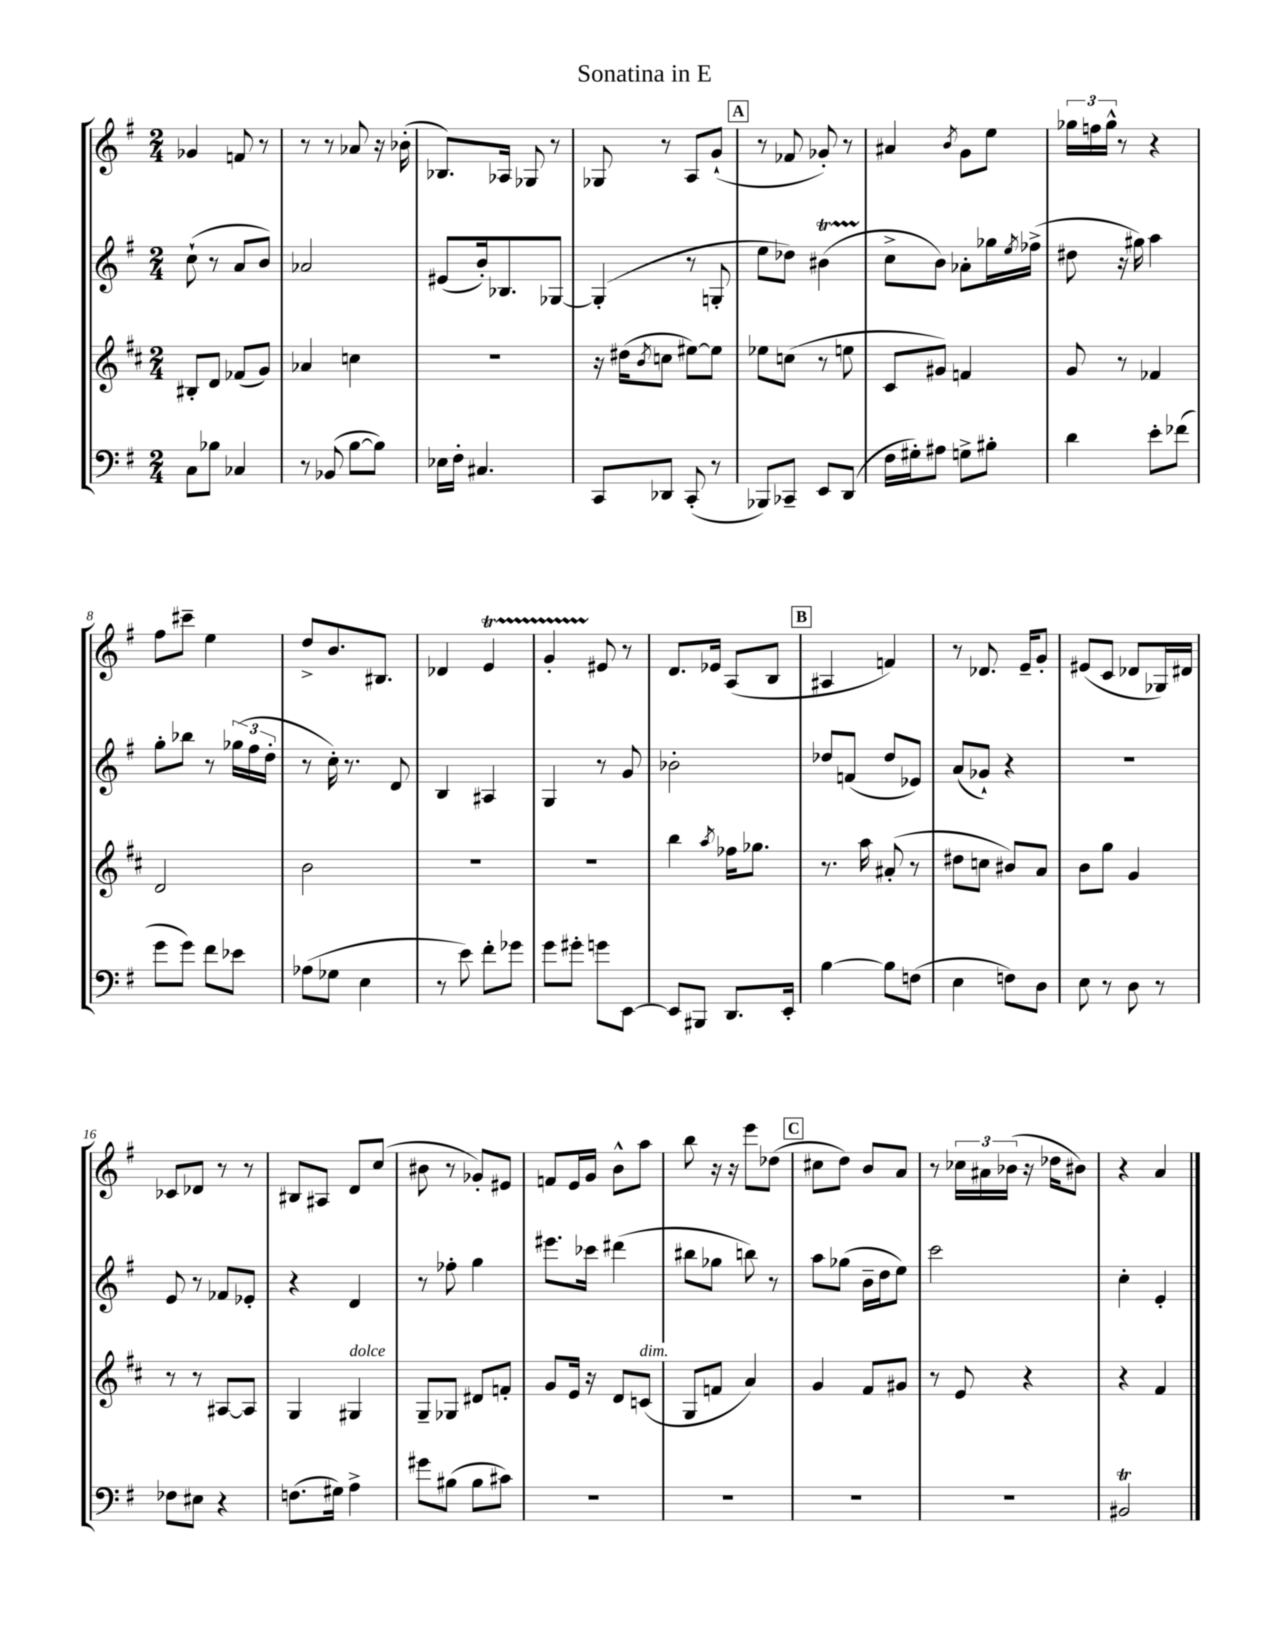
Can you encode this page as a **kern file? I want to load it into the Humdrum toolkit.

**kern	**kern	**kern	**kern
*part4	*part3	*part2	*part1
*staff4	*staff3	*staff2	*staff1
*clefF4	*clefG2	*clefG2	*clefG2
*k[f#]	*k[f#c#]	*k[f#]	*k[f#]
*M2/4	*M2/4	*M2/4	*M2/4
=1	=1	=1	=1
8C\L	8B#X'/L	(8cc`\	4g-X/
8B-X\J	8d/J	8r	.
4C-X/	(8f-X/L	8a/L	8fn/
.	8g/J)	8b/J)	8r
=2	=2	=2	=2
8r	4a-X/	2a-X/	8r
(8BB-X/	.	.	8r
[8B\L	4ccn\	.	8a-X/
8B\J])	.	.	16r
.	.	.	(16b-X'\
=3	=3	=3	=3
16E-X\LL	2r	(8e#X/L	8.B-X/L)
16F#'\JJ	.	.	.
4.C#X/	.	16b'/k)	.
.	.	8.B-X/	16A-X/Jk
.	.	.	8G-X/
.	.	[8G-X/J	8r
=4	=4	=4	=4
8CC/L	16r	(4G-'/]	8G-X/
.	(16dd#X\KL	.	.
.	8qb/	.	.
8DD-X/J	8ccn\J	.	8r
(8CC'/	[8ee#X\L)	8r	8A/L
8r	8ee#\J]	8Gn'/	(8g`/J
!!LO:REH:place=s1:t=A
=5	=5	=5	=5
8BBB-X/L)	8ee-X\L	8ee\L	8r
8CC-X~/J	(8ccn\J	8dd-X\J)	8f-X/
8EE/L	8r	(4b#Xt\	8g-X'/)
(8DD/J	8een\	.	8r
=6	=6	=6	=6
16F#\LL	8c#/L	8cc^\L	4a#X/
16G#X'\J)	.	.	.
8A#X\J	8g#X/J)	8b\J)	.
.	.	.	8qb/
8Gn^\L	4fn/	8a-X'\L	8g\L
8B#X'\J	.	16gg-X\L	8ee\J
.	.	8qee/	.
.	.	(16ff-X^\JJ	.
=7	=7	=7	=7
4d\	8g/	8dd#X\	24gg-X\LL
.	.	.	24ffn\
.	.	.	24gg-^^\JJ
.	8r	16r	8r
.	.	16gg#X\)	.
8e'\L	4f-X/	4aa\	4r
(8f-X\J	.	.	.
!!LO:LB:g=z
=8	=8	=8	=8
8g\L	2d/	8gg'\L	8ff#\L
8g\J)	.	8bb-X\J	8ccc#X~\J
8f#\L	.	8r	4ee\
8e-X\J	.	(24gg-X\LL	.
.	.	24ff#\	.
.	.	24dd'\JJ	.
=9	=9	=9	=9
(8A-X\L	2b\	8r	8dd^/L
8G-X\J	.	16cc'\)	8.b/
.	.	8.r	.
4E\	.	.	.
.	.	.	8.B#X/J
.	.	8d/	.
=10	=10	=10	=10
8r	2r	4B/	4d-X/
8e\)	.	.	.
8f#'\L	.	4A#X/	4eT/
8g-X\J	.	.	.
=11	=11	=11	=11
8g\L	2r	4G/	4gTTT'/
8g#X'\J	.	.	.
8gn\L	.	8r	8e#X/
[8EE\J	.	8g/	8r
=12	=12	=12	=12
8EE/L]	4bb\	2b-X'\	8.d/L
8BBB#X/J	.	.	.
.	.	.	16e-X/Jk
.	8qaa/	.	.
8.DD/L	16ff-X\KL	.	(8A/L
.	8.gg-X\J	.	.
.	.	.	8B/J
16EE'/Jk	.	.	.
!!LO:REH:place=s1:t=B
=13	=13	=13	=13
[4B\	8.r	8dd-X/L	4A#X/
.	.	(8fn/J	.
.	16aa\	.	.
8B\L]	(8a#X'/	8dd-/L	4fn/)
(8Fn\J	8r	8e-X/J)	.
=14	=14	=14	=14
4E\	8dd#X\L	(8a/L	8r
.	8ccn\J	8g-X`/J)	8.d-X/
8Fn\L)	8b#X/L)	4r	.
.	.	.	16e~/KL
8D\J	8a/J	.	8g'/J
=15	=15	=15	=15
8E\	8b\L	2r	(8e#X/L
8r	8gg\J	.	8c/J
8D\	4g/	.	8d-X/L
8r	.	.	16G-X/L)
.	.	.	16d#X/JJ
!!LO:LB:g=z
=16	=16	=16	=16
8F-X\L	8r	8e/	8c-X/L
8E#X\J	8r	8r	8d-X/J
4r	[8A#X/L	8f-X/L	8r
.	8A#/J]	8e-X'/J	8r
=17	=17	=17	=17
(8.Fn\L	4G/	4r	8B#X/L
.	.	.	8A#X/J
16G#X\Jk)	.	.	.
!	!LO:TX:a:i:t=dolce	!	!
4A^\	4G#X/	4d/	8d/L
.	.	.	(8cc/J
=18	=18	=18	=18
8g#X\L	8G~/L	8r	8b#X\
(8B#X\J	8G-X/J	8ff-X'\	8r
8B#\L	8d#X/L	4gg\	8g-X'/L)
8c#X\J)	8fn'/J	.	8e#X/J
=19	=19	=19	=19
2r	8g/L	8.eee#X\L	8fn/L
.	16e/Jk	.	16e/L
.	16r	16ccc-X\Jk	16g/JJ
.	8d/L	(4ddd#X\	8b^^\L
!	!LO:TX:a:i:t=dim.	!	!
.	(8cn/J	.	8aa\J
=20	=20	=20	=20
2r	8G/L	8bb#X\L	8bb\
.	8fn/J	8gg-X\J	16r
.	.	.	16r
.	4a/)	8bbn\)	8eee\L
.	.	8r	(8dd-X\J
!!LO:REH:place=s1:t=C
=21	=21	=21	=21
2r	4g/	8aa\L	8cc#X\L
.	.	(8gg-X\J	8dd\J)
.	8f#/L	16b~\LL	8b/L
.	.	16dd\J	.
.	8g#X/J	8ee\J)	8a/J
=22	=22	=22	=22
2r	8r	2ccc\	8r
.	8e/	.	24cc-X\LL
.	.	.	24a#X\
.	.	.	(24b-X\JJ
.	4r	.	16r
.	.	.	16dd-X\KL
.	.	.	8b#X\J)
=23	=23	=23	=23
2BB#Xt/	4r	4cc'\	4r
.	4f#/	4e'/	4a/
==	==	==	==
*-	*-	*-	*-
